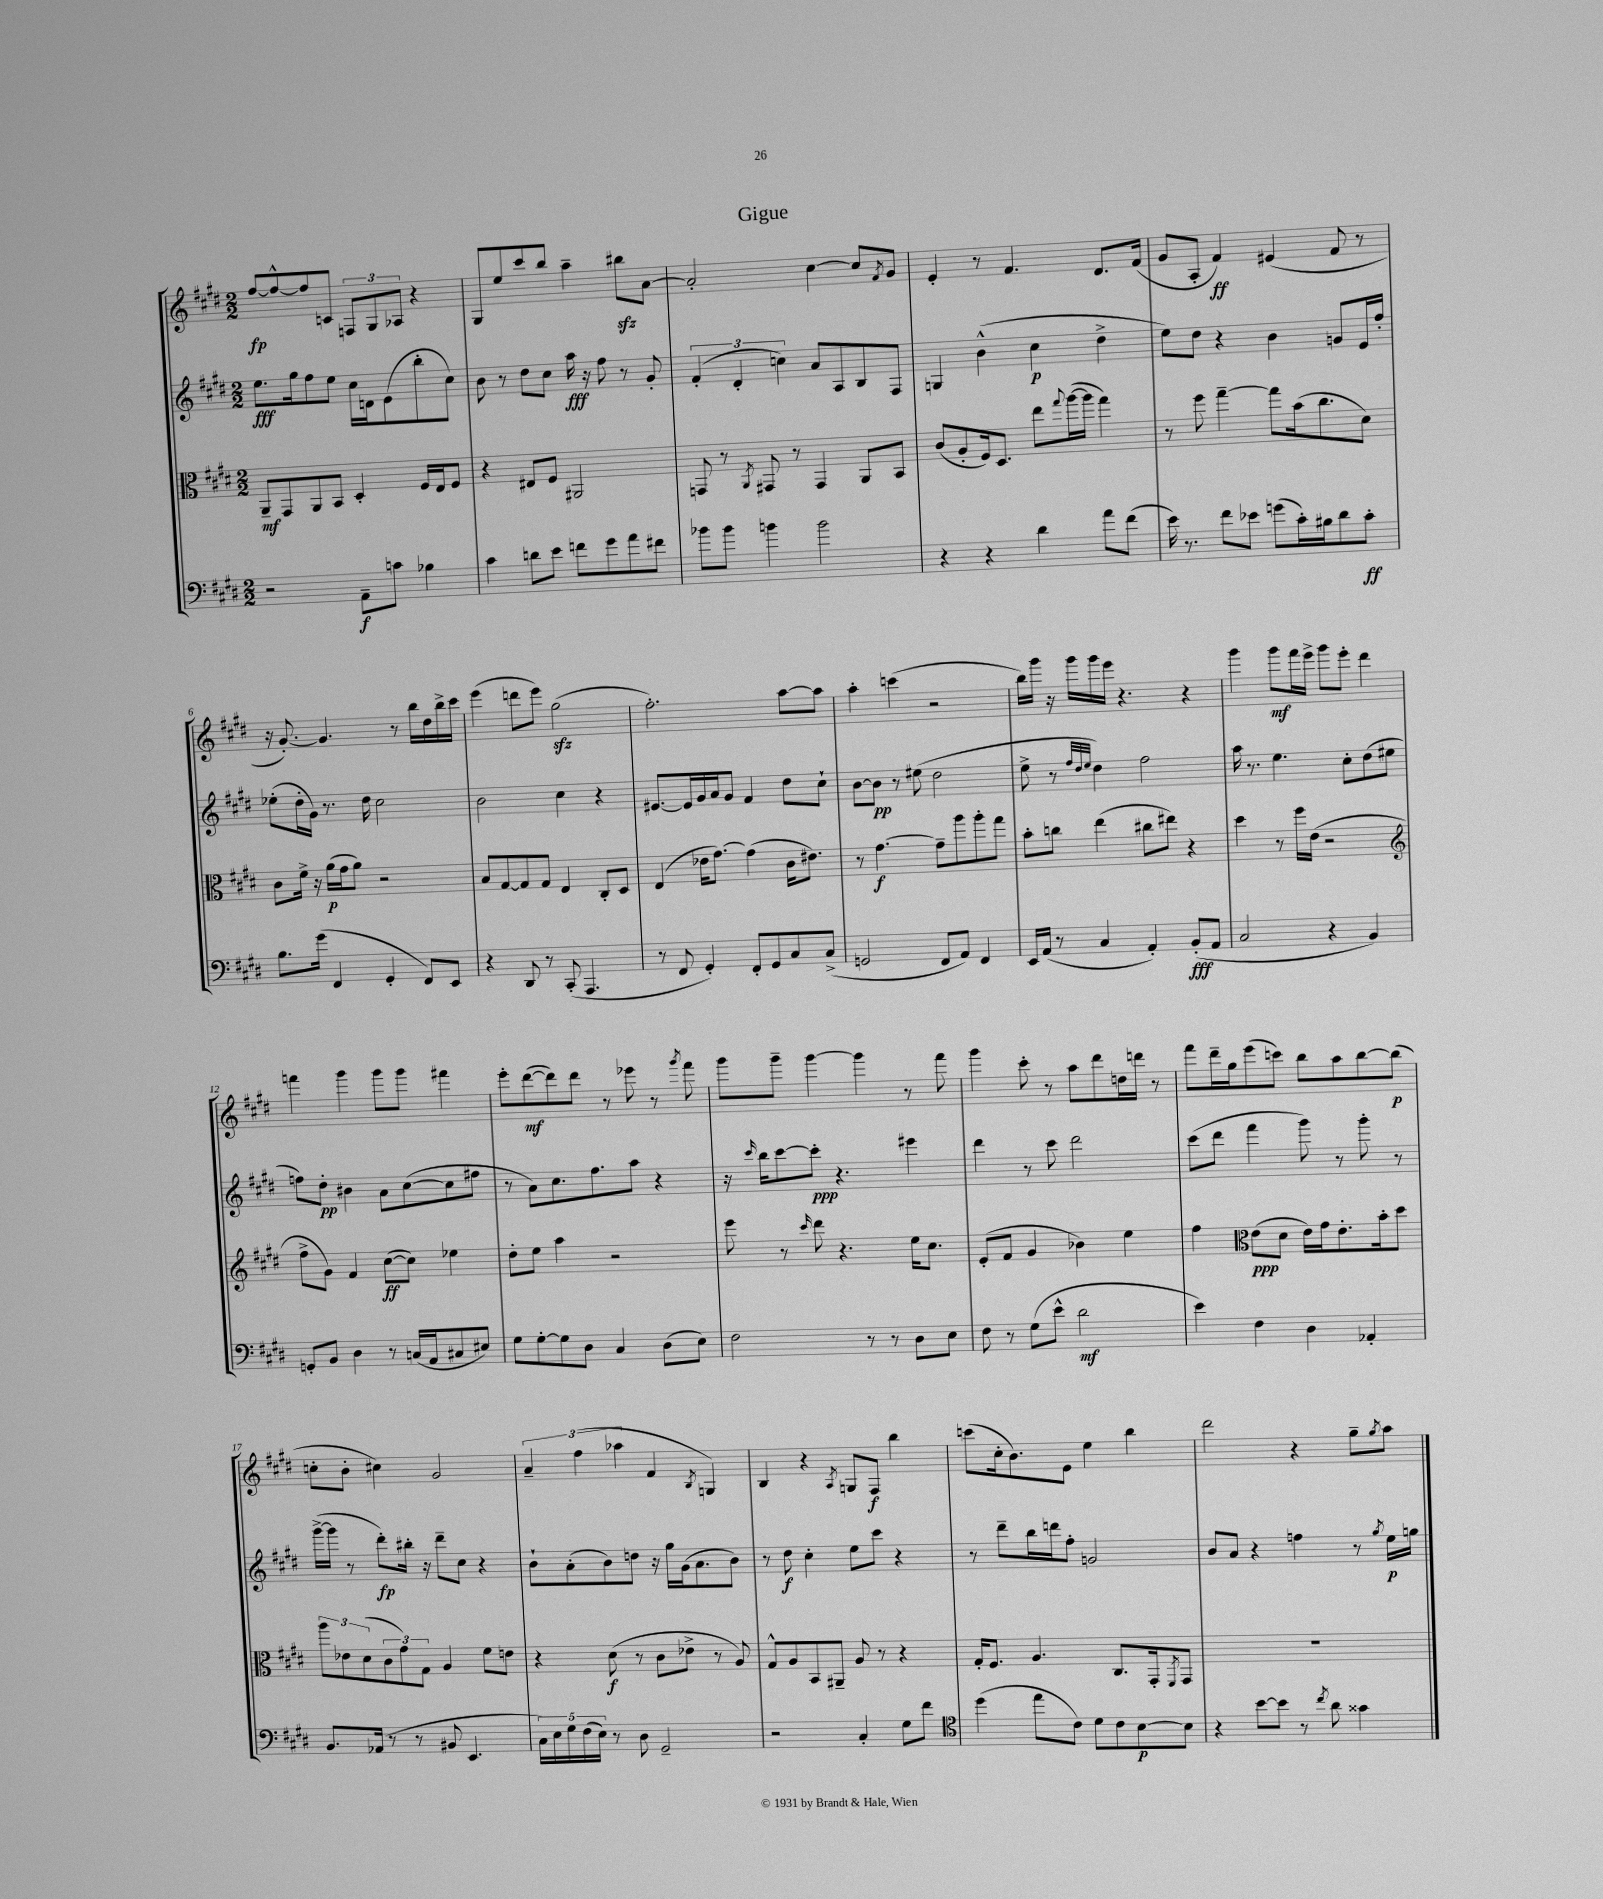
\header { title = "Gigue" }
<<
\new StaffGroup <<
\new Staff = "s0" {
    \clef treble \key e \major \numericTimeSignature \time 2/2
    fis''8~\fp fis''8~-^ fis''8 c'8 \tuplet 3/2 { f8 gis8 aes8 } r4 |
    gis8 e''8 cis'''8 b''8 a''4-- bis''8\sfz a'8~ |
    a'2-. cis''4~ cis''8 \acciaccatura { fis'8 } gis'8 |
    e'4-. r8 fis'4. dis'8. fis'16( |
    gis'8 a8-. fis'4\ff) eis'4( fis'8 r8 |
    r16 gis'8.~-.) gis'4. r8 b''16 dis''16 b''16-> cis'''16 |
    e'''4( d'''8 e'''8) gis''2\sfz( |
    fis''2.-.) a''8~ a''8 |
    a''4-. c'''4( r2 |
    b''16) gis'''16 r16 gis'''16 gis'''16 e'''16 r4. r4 |
    gis'''4 gis'''8\mf fis'''16 e'''16-> gis'''8 e'''8-. dis'''4 |
    f'''4 gis'''4 gis'''8 gis'''8 fis'''4 |
    e'''8-. dis'''8~\mf( dis'''8) dis'''8 r8 ees'''8 r8 \acciaccatura { gis'''8 } fis'''8 |
    gis'''8 gis'''8-- gis'''4~ gis'''4 r8 fis'''8 |
    gis'''4 cis'''8-. r8 a''8 dis'''8 d''16 d'''16 r8 |
    fis'''8 dis'''16-- gis''16 e'''8( c'''8) b''8 a''8 b''8~ b''8\p( |
    c''8-. b'8-. cis''4) gis'2 |
    \tuplet 3/2 { a'4-- fis''4( aes''4 } fis'4 \acciaccatura { b8 } g4) |
    b4 r4 \acciaccatura { a8 } g8 fis8\f b''4 |
    c'''8( cis''16-. b'8.) e'8 e''4 b''4 |
    dis'''2 r4 gis''8-- \acciaccatura { gis''8 } a''8 \bar "|." |
}
\new Staff = "s1" {
    \clef treble \key e \major \numericTimeSignature \time 2/2
    e''8.\fff gis''16 fis''8 e''8 cis''16 d'16 e'8( b''8-. cis''8) |
    b'8 r8 dis''8 cis''8 a''16\fff r16 fis''8 r8 gis'8-. |
    \tuplet 3/2 { fis'4-.( dis'4-. c''4) } a'8 a8 b8 fis8 |
    g4 b'4-^( cis''4\p dis''4-> |
    e''8) dis''8 r4 b'4 g'8 e'16 fis''16-. |
    ees''8-.( dis''16-. gis'16) r8. dis''16 cis''2 |
    b'2 cis''4 r4 |
    eis'8.~ eis'16 gis'16 a'16 gis'8 fis'4 dis''8 cis''8-! |
    b'8~ b'8\pp r8 eis''8( dis''2 |
    e''8-> r8 \grace { fis''32 dis''32 e''32 } dis''4) fis''2 |
    a''16 r8. e''4. cis''8-. dis''8( eis''8 |
    f''8) dis''8-.\pp bis'4 a'8 cis''8~( cis''8 fis''8 |
    r8 a'8) cis''8. fis''8. a''8 r4 |
    r16 \grace { cis'''16 } b''16 cis'''8~ cis'''8-.\ppp r4. eis'''4 |
    dis'''4 r8 cis'''8 dis'''2 |
    cis'''8( dis'''8 fis'''4 gis'''8) r8 gis'''8-. r8 |
    gis'''16~->( gis'''16 r8 dis'''8-.\fp) bis''16-. r16 dis'''8-- cis''8 r4 |
    b'8-! a'8-.( b'8) d''8 r16 gis''16 gis'16( a'8. b'8) |
    r8 dis''8\f cis''4-. e''8 cis'''8 r4 |
    r8 dis'''8-- b''16 d'''16 fis''8-. g'2 |
    b'8 a'8 r4 f''4 r8 \acciaccatura { gis''8 } e''16\p g''16 \bar "|." |
}
\new Staff = "s2" {
    \clef alto \key e \major \numericTimeSignature \time 2/2
    a,8--\mf gis,8 a,8 b,8 dis4-. fis16 e16 fis8 |
    r4 eis8 fis8 ais,2 |
    g,8 r8 \acciaccatura { a,8 } gis,8 r8 gis,4 a,8 b,8 |
    cis'8( a8-. fis16) dis8. e''8 \appoggiatura { gis''8 } a''16~( a''16 gis''4) |
    r8 fis''8 gis''4~-- gis''8 b'16( cis''8. dis'8) |
    cis'8 fis'16-> r16 a'16\p( gis'16 a'8) r2 |
    b8 gis8~ gis8 gis8 e4 cis8-. dis8 |
    e4( ees'16 gis'8.~) gis'4( cis'16 eis'8.) |
    r8 gis'4.~\f gis'8-- a''8 a''8-. gis''8 |
    b'8-. c''8 e''4( cis''8 eis''8) r4 |
    dis''4 r8 fis''16 e'16( r2 |
    \clef treble fis''8-> gis'8) fis'4 cis''8~\ff( cis''8) ees''4 |
    dis''8-. e''8 a''4 r2 |
    e'''8 r8 \grace { cis'''16 } dis'''8 r4. e''16 cis''8. |
    e'8-.( fis'8 gis'4 bes'4) e''4 |
    fis''4 \clef alto e'8\ppp( dis'8 e'16) gis'16 e'8.-. b'16-. dis''8 |
    \tuplet 3/2 { a''8 ees'8 dis'8( } \tuplet 3/2 { cis'8 gis'8) gis8 } a4 fis'8 e'8 |
    r4 dis'8\f( r8 cis'8 ees'8-> r8 a8) |
    gis8-^ a8 b,8 ais,8-- a8 r8 r4 |
    gis16-. fis8. a4. cis8. gis,16-. \acciaccatura { fis,8 } gis,8 |
    R1 \bar "|." |
}
\new Staff = "s3" {
    \clef bass \key e \major \numericTimeSignature \time 2/2
    r2 a,8--\f c'8 bes4 |
    cis'4 d'8 e'8 f'8 gis'8 a'8 fis'8 |
    bes'8 bes'8 b'4 b'2 |
    r4 r4 dis'4 a'8 fis'8( |
    e'16) r8. fis'8 ees'8 g'8( cis'16-.) bis16 dis'8 cis'8-.\ff |
    b8. gis'16( fis,4 gis,4-. fis,8) e,8 |
    r4 dis,8 r8 cis,8-.( a,,4. |
    r8 fis,8 gis,4-.) fis,8-. gis,8 cis8 cis8->( |
    g,2 fis,8 a,8) fis,4 |
    e,16 a,16( r8 cis4 a,4-.) b,8-.\fff( a,8 |
    cis2 r4 b,4) |
    g,8-. b,8 dis4 r8 c16( a,16 cis8 eis8) |
    gis8 gis8~-. gis8 dis8 cis4 dis8( e8) |
    fis2 r8 r8 dis8 e8 |
    fis8 r8 gis8( e'8-^ dis'2\mf |
    e'4) fis4 dis4 aes,4-. |
    b,8. aes,16( r8 r8 bis,8 e,4. |
    \tuplet 5/4 { cis16) e16 gis16 fis16( e16) } r8 dis8 gis,2-- |
    r2 cis4-. gis8 fis'8 |
    \clef tenor dis''4( e''8 cis'8) dis'8 cis'8 b8~\p b8 |
    r4 b'8~ b'8 r8 \acciaccatura { cis''8 } a'8 gisis'4 \bar "|." |
}
>>
>>
